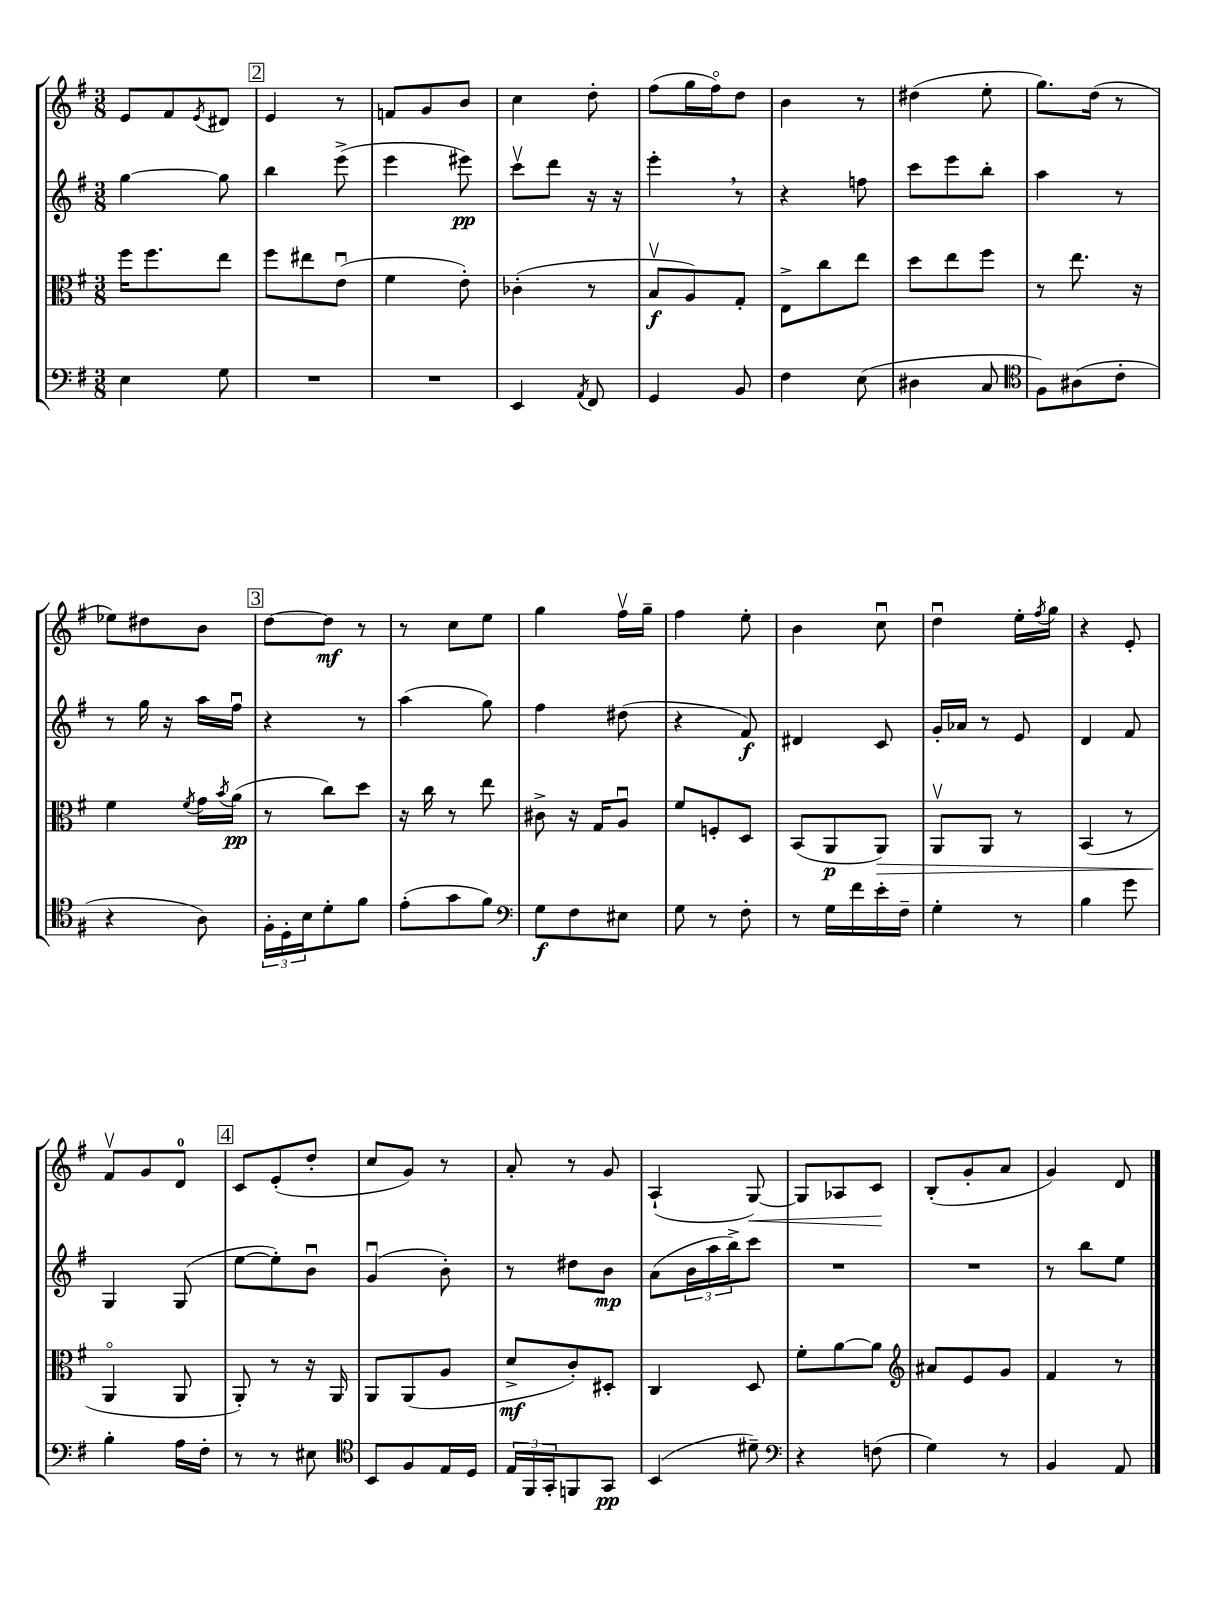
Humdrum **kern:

**kern	**kern	**kern	**kern
*staff4	*staff3	*staff2	*staff1
*clefF4	*clefC3	*clefG2	*clefG2
*k[f#]	*k[f#]	*k[f#]	*k[f#]
*M3/8	*M3/8	*M3/8	*M3/8
4E	16ff#	[4gg	8e
.	8.ff#	.	.
.	.	.	8f#
.	.	.	8qe
8G	8ee	8gg]	8d#
=	=	=	=
4.r	8ff#	4bb	4e
.	8ee#	.	.
.	(8eu	(8eee^	8r
=	=	=	=
4.r	4f#	4eee	8f
.	.	.	8g
.	8e')	8eee#)	8b
=	=	=	=
4EE	(4c-'	8cccv	4cc
.	.	8ddd	.
8qAA	.	.	.
8FF#	8r	16r	8dd'
.	.	16r	.
=	=	=	=
4GG	8Bv	4eee'	(8ff#
.	8A)	.	16gg
.	.	.	16ff#o)
8BB	8G'	8r	8dd
=	=	=	=
4F#	8E^	4r	4b
.	8cc	.	.
(8E	8ee	8ff	8r
=	=	=	=
4D#	8dd	8ccc	(4dd#
.	8ee	8eee	.
8C	8ff#	8bb'	8ee'
=	=	=	=
*clefC4	*	*	*
8F#)	8r	4aa	8.gg)
(8A#	8.ee	.	.
.	.	.	(16dd
8c'	.	8r	8r
.	16r	.	.
=	=	=	=
4r	4f#	8r	8ee-)
.	.	16gg	8dd#
.	.	16r	.
.	8qf#	.	.
8A)	16g	16aa	8b
.	8qb	.	.
.	(16a	16ff#u	.
=	=	=	=
24F#'	8r	4r	[8dd
24D'	.	.	.
24B	.	.	.
8d'	8cc)	.	8dd]
8f#	8dd	8r	8r
=	=	=	=
(8e'	16r	(4aa	8r
.	16cc	.	.
8g	8r	.	8cc
8f#)	8ee	8gg)	8ee
=	=	=	=
*clefF4	*	*	*
8G	8c#^	4ff#	4gg
8F#	16r	.	.
.	16G	.	.
8E#	8Au	(8dd#	16ff#v
.	.	.	16gg~
=	=	=	=
8G	8f#	4r	4ff#
8r	8F'	.	.
8F#'	8D	8f#)	8ee'
=	=	=	=
8r	(8BB	4d#	4b
16G	8AA	.	.
16f#	.	.	.
16e'	8AA)	8c	8ccu
16F#~	.	.	.
=	=	=	=
4G'	8AAv	16g'	4ddu
.	.	16a-	.
.	8AA	8r	.
8r	8r	8e	16ee'
.	.	.	8qff#
.	.	.	16gg
=	=	=	=
4B	(4BB	4d	4r
8g	8r	8f#	8e'
=	=	=	=
4B'	4AAo	4G	8f#v
.	.	.	8g
16A	8AA	(8G	8d
16F#'	.	.	.
=	=	=	=
8r	8AA')	[8ee	8c
8r	8r	8ee'])	(8e'
8E#	16r	8bu	8dd'
.	16AA	.	.
=	=	=	=
*clefC4	*	*	*
8BB	8AA	(4gu	8cc
8F#	(8AA	.	8g)
16E	8A	8b')	8r
16D	.	.	.
=	=	=	=
24E	8d^	8r	8a'
24FF#	.	.	.
24GG'	.	.	.
8FF	8c')	8dd#	8r
8GG	8D#'	8b	8g
=	=	=	=
(4BB	4C	(8a	(4A`
.	.	24b	.
.	.	24aa	.
.	.	24bb^)	.
8d#~)	8D	8ccc	[8G)
=	=	=	=
*clefF4	*	*	*
4r	8f#'	4.r	8G]
.	[8a	.	8A-
(8F	8a]	.	8c
=	=	=	=
*	*clefG2	*	*
4G)	8a#	4.r	(8B'
.	8e	.	8g'
8r	8g	.	8a
=	=	=	=
4BB	4f#	8r	4g)
.	.	8bb	.
8AA	8r	8ee	8d
==	==	==	==
*-	*-	*-	*-
